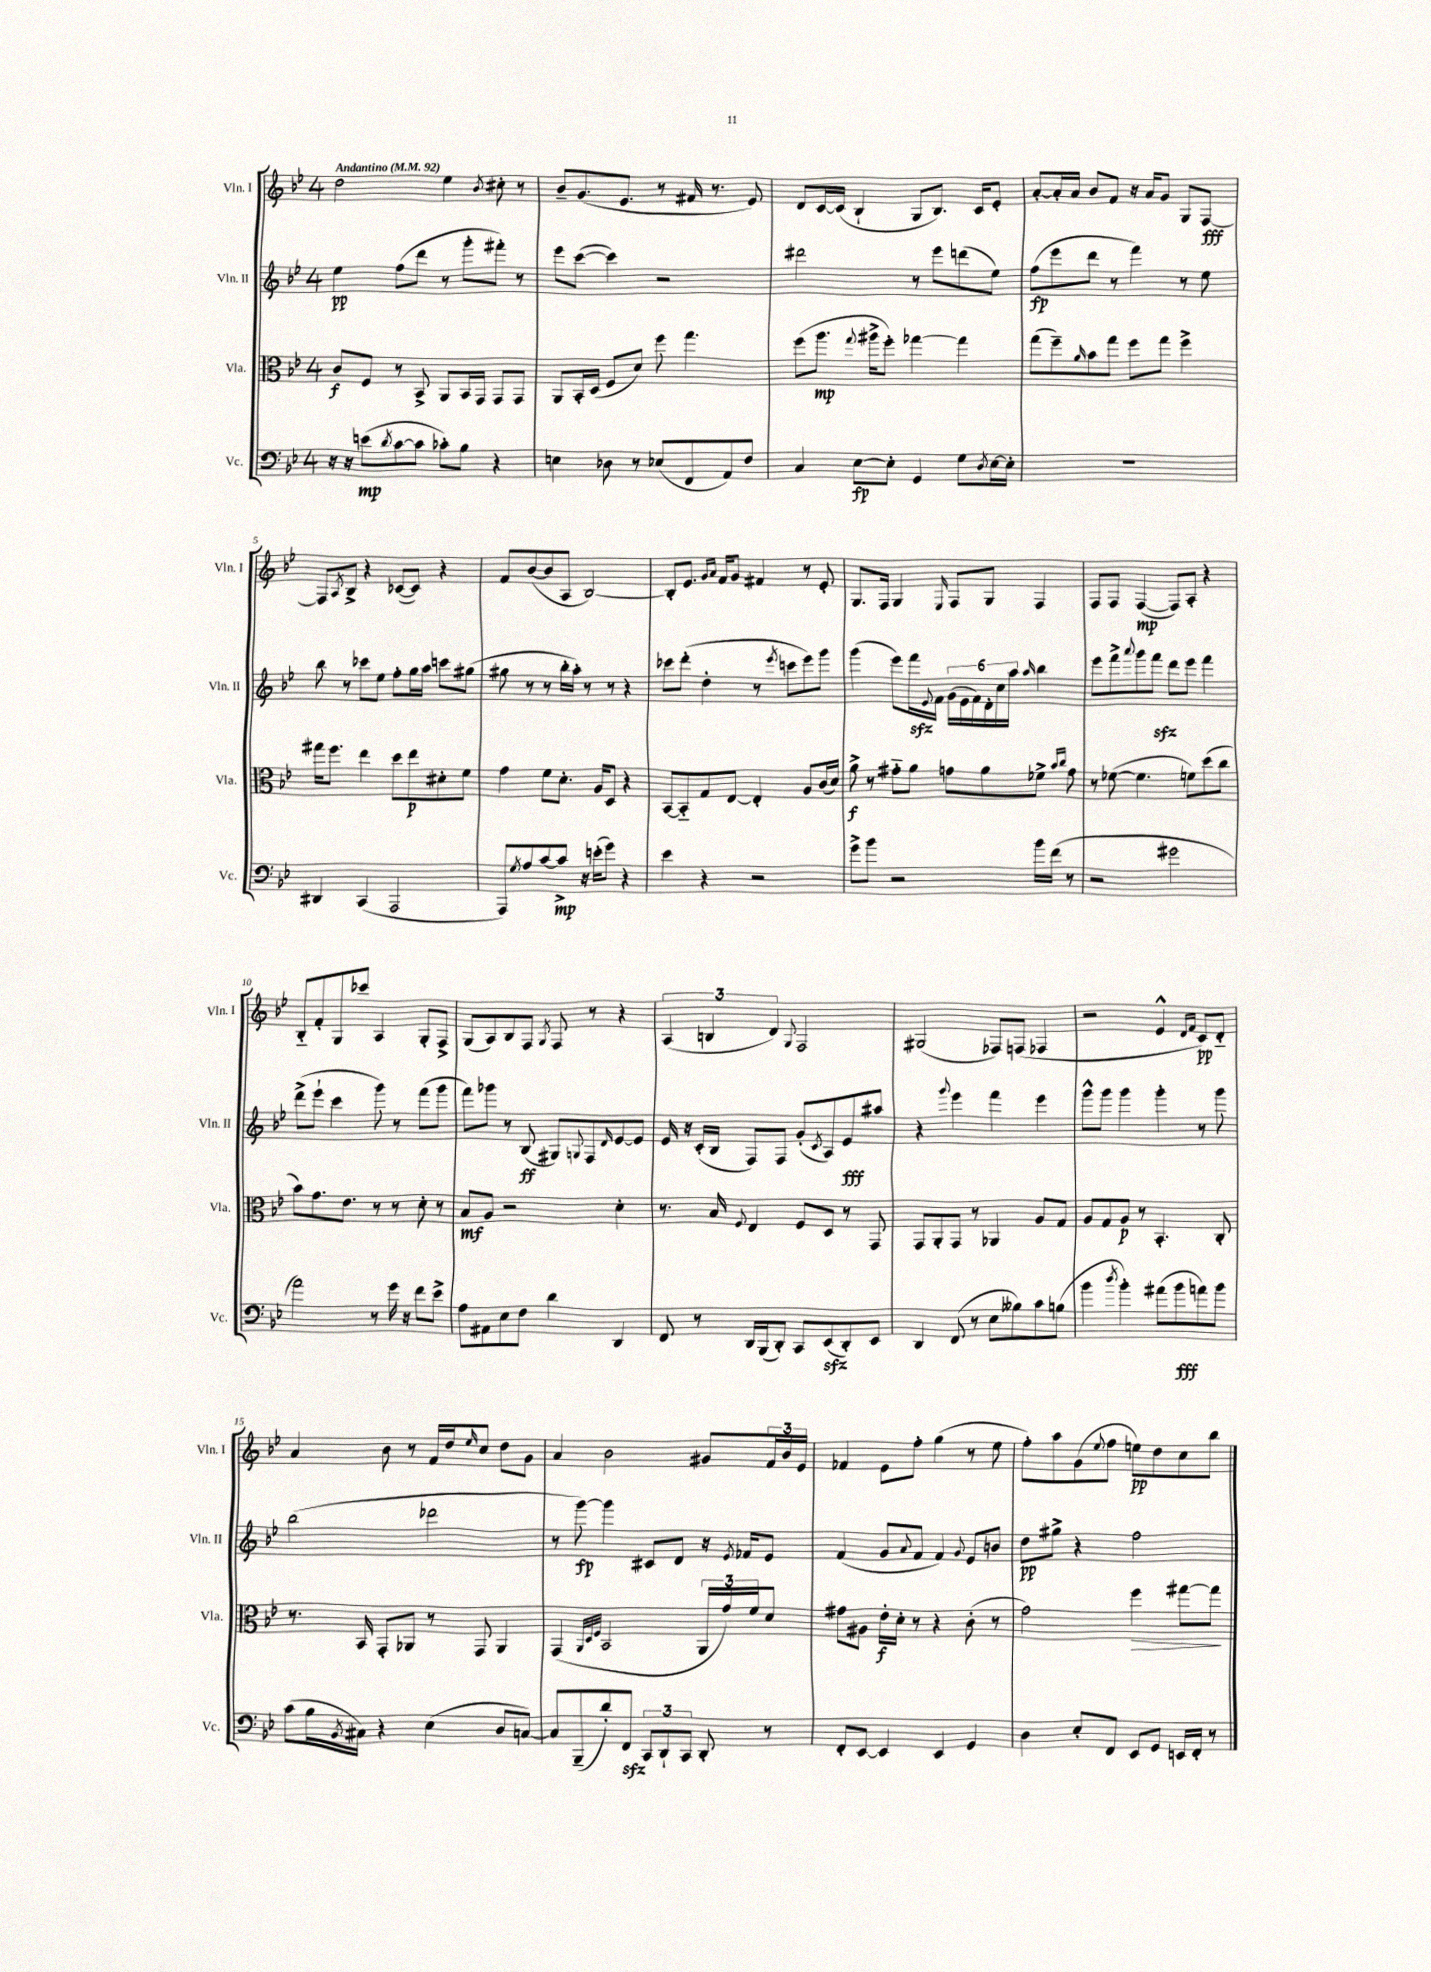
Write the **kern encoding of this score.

**kern	**dynam	**kern	**dynam	**kern	**dynam	**kern	**dynam
*part4	*part4	*part3	*part3	*part2	*part2	*part1	*part1
*staff4	*staff4	*staff3	*staff3	*staff2	*staff2	*staff1	*staff1
*I"Vc.	*	*I"Vla.	*	*I"Vln. II	*	*I"Vln. I	*
*I'Vc.	*	*I'Vla.	*	*I'Vln. II	*	*I'Vln. I	*
*clefF4	*	*clefC3	*	*clefG2	*	*clefG2	*
*k[b-e-]	*	*k[b-e-]	*	*k[b-e-]	*	*k[b-e-]	*
*M4/4	*	*M4/4	*	*M4/4	*	*M4/4	*
*MM92	*	*MM92	*	*MM92	*	*MM92	*
=1	=1	=1	=1	=1	=1	=1	=1
!	!	!	!	!	!	!LO:TX:a:B:t=Andantino	!
16r	.	8c/L	f	4ee-\	pp	2dd\	.
16r	.	.	.	.	.	.	.
(8en\L	mp	8F/J	.	.	.	.	.
8qd/	.	.	.	.	.	.	.
[8c\	.	8r	.	(8ff\L	.	.	.
8c\J]	.	8BB-^/	.	8ddd\J	.	.	.
8c-X'\L)	.	8AA/L	.	8r	.	4ee-\	.
8B-\J	.	16BB-/L	.	8ggg'\L	.	.	.
.	.	16GG/JJ	.	.	.	.	.
.	.	.	.	.	.	8qb-/	.
4r	.	8GG/L	.	8fff#X'\J)	.	8cc#X'\	.
.	.	8GG/J	.	8r	.	8r	.
=2	=2	=2	=2	=2	=2	=2	=2
4En\	.	8AA/L	.	8eee-\L	.	8b-~/L	.
.	.	16BB-'/L	.	([8ccc\J	.	(8.g/	.
.	.	(16D/JJ	.	.	.	.	.
8D-X\	.	8F/L	.	4ccc\])	.	.	.
.	.	.	.	.	.	8.e-/J	.
8r	.	8d/J)	.	.	.	.	.
(8E-X/L	.	8ff\	.	2r	.	8r	.
8FF/	.	4.gg\	.	.	.	16f#X/	.
.	.	.	.	.	.	8.r	.
8AA/)	.	.	.	.	.	.	.
8F/J	.	.	.	.	.	8e-/)	.
=3	=3	=3	=3	=3	=3	=3	=3
4C/	.	(8ff\L	.	2ddd#X\	.	8d/L	.
.	.	8.aa\J	mp	.	.	[16c/L	.
.	.	.	.	.	.	(16c/JJ]	.
[8E-\L	fp	.	.	.	.	4B-`/	.
.	.	8qqgg/	.	.	.	.	.
.	.	16aa#X^\KL	.	.	.	.	.
8E-'\J]	.	8ff'\J)	.	.	.	.	.
4GG/	.	[4gg-X\	.	8r	.	8G/L	.
.	.	.	.	8eee-\L	.	8.B-/J)	.
8G\L	.	4gg-\]	.	(8dddn\	.	.	.
.	.	.	.	.	.	16c/KL	.
8qD/	.	.	.	.	.	.	.
[16E-\L	.	.	.	8ee-\J)	.	8e-'/J	.
16E-'\JJ]	.	.	.	.	.	.	.
=4	=4	=4	=4	=4	=4	=4	=4
1r	.	(8gg\L	.	(8ff\L	fp	[8a'/L	.
.	.	8ff~\)	.	8eee-\	.	16a'/L]	.
.	.	.	.	.	.	16a/JJ	.
.	.	16qqa/	.	.	.	.	.
.	.	8b-\	.	8ddd\J	.	8b-/L	.
.	.	8gg\J	.	8r	.	8f/J	.
.	.	8ff\L	.	4fff\)	.	16r	.
.	.	.	.	.	.	16a/KL	.
.	.	8gg\J	.	.	.	8g/J	.
.	.	4ff^\	.	8r	.	8G/L	.
.	.	.	.	8ee-\	.	[8F/J	fff
!!LO:LB:g=z
=5	=5	=5	=5	=5	=5	=5	=5
4DD#X/	.	16gg#X\KL	.	8bb-\	.	8F/L]	.
.	.	8.ff\J	.	.	.	.	.
.	.	.	.	.	.	8qA/	.
.	.	.	.	8r	.	8B-^/J	.
(4CC/	.	4ee-\	.	8ccc-X\L	.	4r	.
.	.	.	.	8ee-\J	.	.	.
2AAA/	.	8dd\L	.	8ff'\L	.	([8c-X/L	.
.	.	8ee-\	p	16gg\L	.	8c-/J])	.
.	.	.	.	16aa\JJ	.	.	.
.	.	8d#X'\	.	8cccn\L	.	4r	.
.	.	8f\J	.	(8gg#X\J	.	.	.
=6	=6	=6	=6	=6	=6	=6	=6
8AAA/L)	.	4g\	.	8gg#X\	.	8f/L	.
8qG/	.	.	.	.	.	.	.
8A/	.	.	.	8r	.	([8b-/	.
[8c/	.	8f\L	.	8r	.	8b-/]	.
8c^/J]	mp	8.d'\J	.	16bb-'\LL	.	8A/J	.
.	.	.	.	16aa'\JJ)	.	.	.
16r	.	.	.	8r	.	[2B-/)	.
(16en'\KL	.	16A/KL	.	.	.	.	.
8g\J)	.	8D/J	.	8r	.	.	.
4r	.	4r	.	4r	.	.	.
=7	=7	=7	=7	=7	=7	=7	=7
4e-\	.	[8BB-/L	.	8ccc-X\L	.	8B-'/L]	.
.	.	8BB-/]	.	(8ddd'\J	.	8.e-/J	.
4r	.	8G/	.	4dd'\	.	.	.
.	.	.	.	.	.	16qqg/LL	.
.	.	.	.	.	.	16qqa/JJ	.
.	.	.	.	.	.	16f/KL	.
.	.	[8E-/J	.	.	.	8g/J	.
2r	.	4E-'/]	.	8r	.	4f#X/	.
.	.	.	.	8qeee-/	.	.	.
.	.	.	.	8cccn\L	.	.	.
.	.	8A/L	.	8eee-\)	.	8r	.
.	.	(16c/L	.	8ggg\J	.	8e-'/	.
.	.	16d/JJ)	.	.	.	.	.
=8	=8	=8	=8	=8	=8	=8	=8
8g^\L	.	8a^\	f	(4ggg\	.	8.G/L	.
8b-\J	.	8r	.	.	.	.	.
.	.	.	.	.	.	16F/Jk	.
2r	.	8g#X\L	.	8eee-\L)	.	4G/	.
.	.	8a\J	.	16fffzz\L	.	.	.
.	.	.	.	8qqe-/	.	.	.
.	.	.	.	16f\JJ	.	.	.
.	.	.	.	.	.	16qqE-/	.
.	.	8gn\L	.	(24g\LL	.	8F/L	.
.	.	.	.	24e-\	.	.	.
.	.	.	.	24f\)	.	.	.
.	.	8a\	.	24d'\	.	8G/J	.
.	.	.	.	24cc\	.	.	.
.	.	.	.	24aa\JJ	.	.	.
.	.	.	.	16qqaa/	.	.	.
16b-\LL	.	8f-X^\J	.	4bb-\	.	4F/	.
(16f\JJ	.	.	.	.	.	.	.
.	.	16qqb-/LL	.	.	.	.	.
.	.	16qqcc/JJ	.	.	.	.	.
8r	.	8g\	.	.	.	.	.
=9	=9	=9	=9	=9	=9	=9	=9
2r	.	8r	.	8eee-\L	.	8F/L	.
.	.	([8f-X\	.	8fff^\	.	8F/J	.
.	.	.	.	8qqaaa/	.	.	.
.	.	4.f-\]	.	8ggg\	.	([4F/	mp
.	.	.	.	8fffzz\J	.	.	.
2g#X\	.	.	.	8ddd\L	.	8F/L])	.
.	.	8fn\L)	.	8eee-\J	.	8A'/J	.
.	.	(8dd\	.	4fff\	.	4r	.
.	.	8cc\J	.	.	.	.	.
!!LO:LB:g=z
=10	=10	=10	=10	=10	=10	=10	=10
2a\)	.	8b-\L)	.	(8ddd^\L	.	8B-/L	.
.	.	8.g\	.	8eee-`\J	.	8f'/	.
.	.	.	.	4ccc\	.	8G/	.
.	.	8.e-\J	.	.	.	.	.
.	.	.	.	.	.	8ccc-X/J	.
8r	.	8r	.	8ggg\)	.	4A/	.
16g\	.	8r	.	8r	.	.	.
16r	.	.	.	.	.	.	.
8f\L	.	8d'\	.	(8fff\L	.	8G'/L	.
8e-^\J	.	8r	.	8ggg\J	.	8F^/J	.
=11	=11	=11	=11	=11	=11	=11	=11
8A\L	.	8B-/L	mf	8fff\L)	.	(8G/L	.
8AA#X\	.	8A/J	.	8ggg-X\J	.	8A/)	.
8E-\	.	2r	.	8r	.	8B-/	.
8F\J	.	.	.	(8B-/	ff	8F/J	.
.	.	.	.	.	.	8qG/	.
4d\	.	.	.	8G#X/L)	.	8F/	.
.	.	.	.	8qqGn/	.	.	.
.	.	.	.	8F/	.	8r	.
.	.	.	.	16qqd/	.	.	.
4DD/	.	4d'\	.	[8e-/	.	4r	.
.	.	.	.	8e-/J]	.	.	.
=12	=12	=12	=12	=12	=12	=12	=12
8FF/	.	8.r	.	16e-/	.	(6A/	.
.	.	.	.	16r	.	.	.
8r	.	.	.	(16c'/LL	.	.	.
.	.	.	.	.	.	6Bn/	.
.	.	16B-/	.	16B-/JJ	.	.	.
.	.	8qqF/	.	.	.	.	.
16DD/LL	.	4E-/	.	8F/L)	.	.	.
(16BBB-/J	.	.	.	.	.	.	.
.	.	.	.	.	.	6d/)	.
8DD'/J)	.	.	.	8F/J	.	.	.
.	.	.	.	.	.	8qqG/	.
8CC/L	.	8F/L	.	(8g'/L	.	2F/	.
.	.	.	.	8qc/	.	.	.
(8EE-zz/	.	8D/J	.	8A/)	.	.	.
8DD'/)	.	8r	.	8e-/	fff	.	.
8EE-/J	.	8GG/	.	8aa#X/J	.	.	.
=13	=13	=13	=13	=13	=13	=13	=13
4DD/	.	8GG/L	.	4r	.	(2G#X/	.
.	.	8AA'/	.	.	.	.	.
.	.	.	.	8qqggg/	.	.	.
(8FF/	.	8GG/J	.	4eee-\	.	.	.
8r	.	8r	.	.	.	.	.
8E-\L	.	4AA-X/	.	4fff\	.	8F-X/L)	.
8B--X\)	.	.	.	.	.	(8Fn/J	.
8c\	.	8A/L	.	4eee-\	.	4F-X/	.
(8Bn\J	.	8G/J	.	.	.	.	.
=14	=14	=14	=14	=14	=14	=14	=14
4b-\	.	8A/L	.	8ggg^^\L	.	2r	.
.	.	8G/	.	8ggg\J	.	.	.
8qdd/	.	.	.	.	.	.	.
4b-'\)	.	8A/J	p	4ggg\	.	.	.
.	.	8r	.	.	.	.	.
(8a#X\L	.	4.BB-'/	.	4ggg'\	.	4e-^^/	.
8b-\	fff	.	.	.	.	.	.
.	.	.	.	.	.	16qqd/LL	.
.	.	.	.	.	.	16qqf/JJ	.
8an\)	.	.	.	8r	.	8c/L)	pp
8b-\J	.	8C'/	.	8ggg\	.	8d/J	.
!!LO:LB:g=z
=15	=15	=15	=15	=15	=15	=15	=15
(8c\L	.	8.r	.	(2bb-\	.	4a/	.
16B-\L	.	.	.	.	.	.	.
8qBB-/	.	.	.	.	.	.	.
16C#X\JJ)	.	16BB-/	.	.	.	.	.
4r	.	8GG'/L	.	.	.	8b-\	.
.	.	8AA-X/J	.	.	.	8r	.
(4E-\	.	8r	.	2ddd-X\	.	16f/LL	.
.	.	.	.	.	.	16dd/J	.
.	.	.	.	.	.	16qqee-/	.
.	.	8GG/	.	.	.	8cc/J	.
8D/L	.	4AA-/	.	.	.	8dd\L	.
[8Cn/J)	.	.	.	.	.	8g\J	.
=16	=16	=16	=16	=16	=16	=16	=16
8C/L]	.	(4GG/	.	8r	.	4a/	.
(8BBB-~/	.	.	.	[8ggg\)	fp	.	.
.	.	32qqAA/LLL	.	.	.	.	.
.	.	32qqD/	.	.	.	.	.
.	.	32qqF/JJJ	.	.	.	.	.
8d'/)	.	2BB-/	.	4ggg\]	.	2b-\	.
8FFzz/J	.	.	.	.	.	.	.
12CC/L	.	.	.	8c#X/L	.	.	.
12DD`/	.	.	.	.	.	.	.
.	.	.	.	8d/J	.	.	.
12CC/J	.	.	.	.	.	.	.
8DD'/	.	24AA/LL	.	16r	.	8g#X/L	.
.	.	24g/)	.	.	.	.	.
.	.	.	.	8qe-/	.	.	.
.	.	.	.	16f-X/KL	.	.	.
.	.	24f/J	.	.	.	.	.
8r	.	8d/J	.	8e-/J	.	24f/L	.
.	.	.	.	.	.	24b-/	.
.	.	.	.	.	.	24e-/JJ	.
=17	=17	=17	=17	=17	=17	=17	=17
8FF'/L	.	8g#X\L	.	(4f/	.	4f-X/	.
[8EE-/J	.	8A#X\J	.	.	.	.	.
4EE-/]	.	16e-'\LL	f	8g/L	.	8e-\L	.
.	.	16d'\JJ	.	.	.	.	.
.	.	.	.	8qqa/	.	.	.
.	.	8r	.	8f/J	.	8ff'\J	.
4EE-/	.	4r	.	4f/)	.	(4gg\	.
.	.	.	.	8qqg/	.	.	.
4GG/	.	(8c'\	.	8e-/L	.	8r	.
.	.	8r	.	8bn/J	.	8ee-\	.
=18	=18	=18	=18	=18	=18	=18	=18
4D\	.	2g\)	.	8dd\L	pp	8ff'\L)	.
.	.	.	.	8gg#X^\J	.	8aa\	.
8E-'/L	.	.	.	4r	.	(8g\	.
.	.	.	.	.	.	8qqee-/	.
8FF/J	.	.	.	.	.	8ff\J	.
!	!	!	!LO:HP:b	!	!	!	!
8EE-/L	.	4ff\	>	2ff\	.	8een\L)	pp
8GG/J	.	.	.	.	.	8dd\	.
16EEn/LL	.	[8gg#X\L	.	.	.	8cc\	.
16FF'/JJ	.	.	.	.	.	.	.
8r	.	8gg#\J]	.	.	.	8bb-\J	.
.	.	.	]	.	.	.	.
==	==	==	==	==	==	==	==
*-	*-	*-	*-	*-	*-	*-	*-
